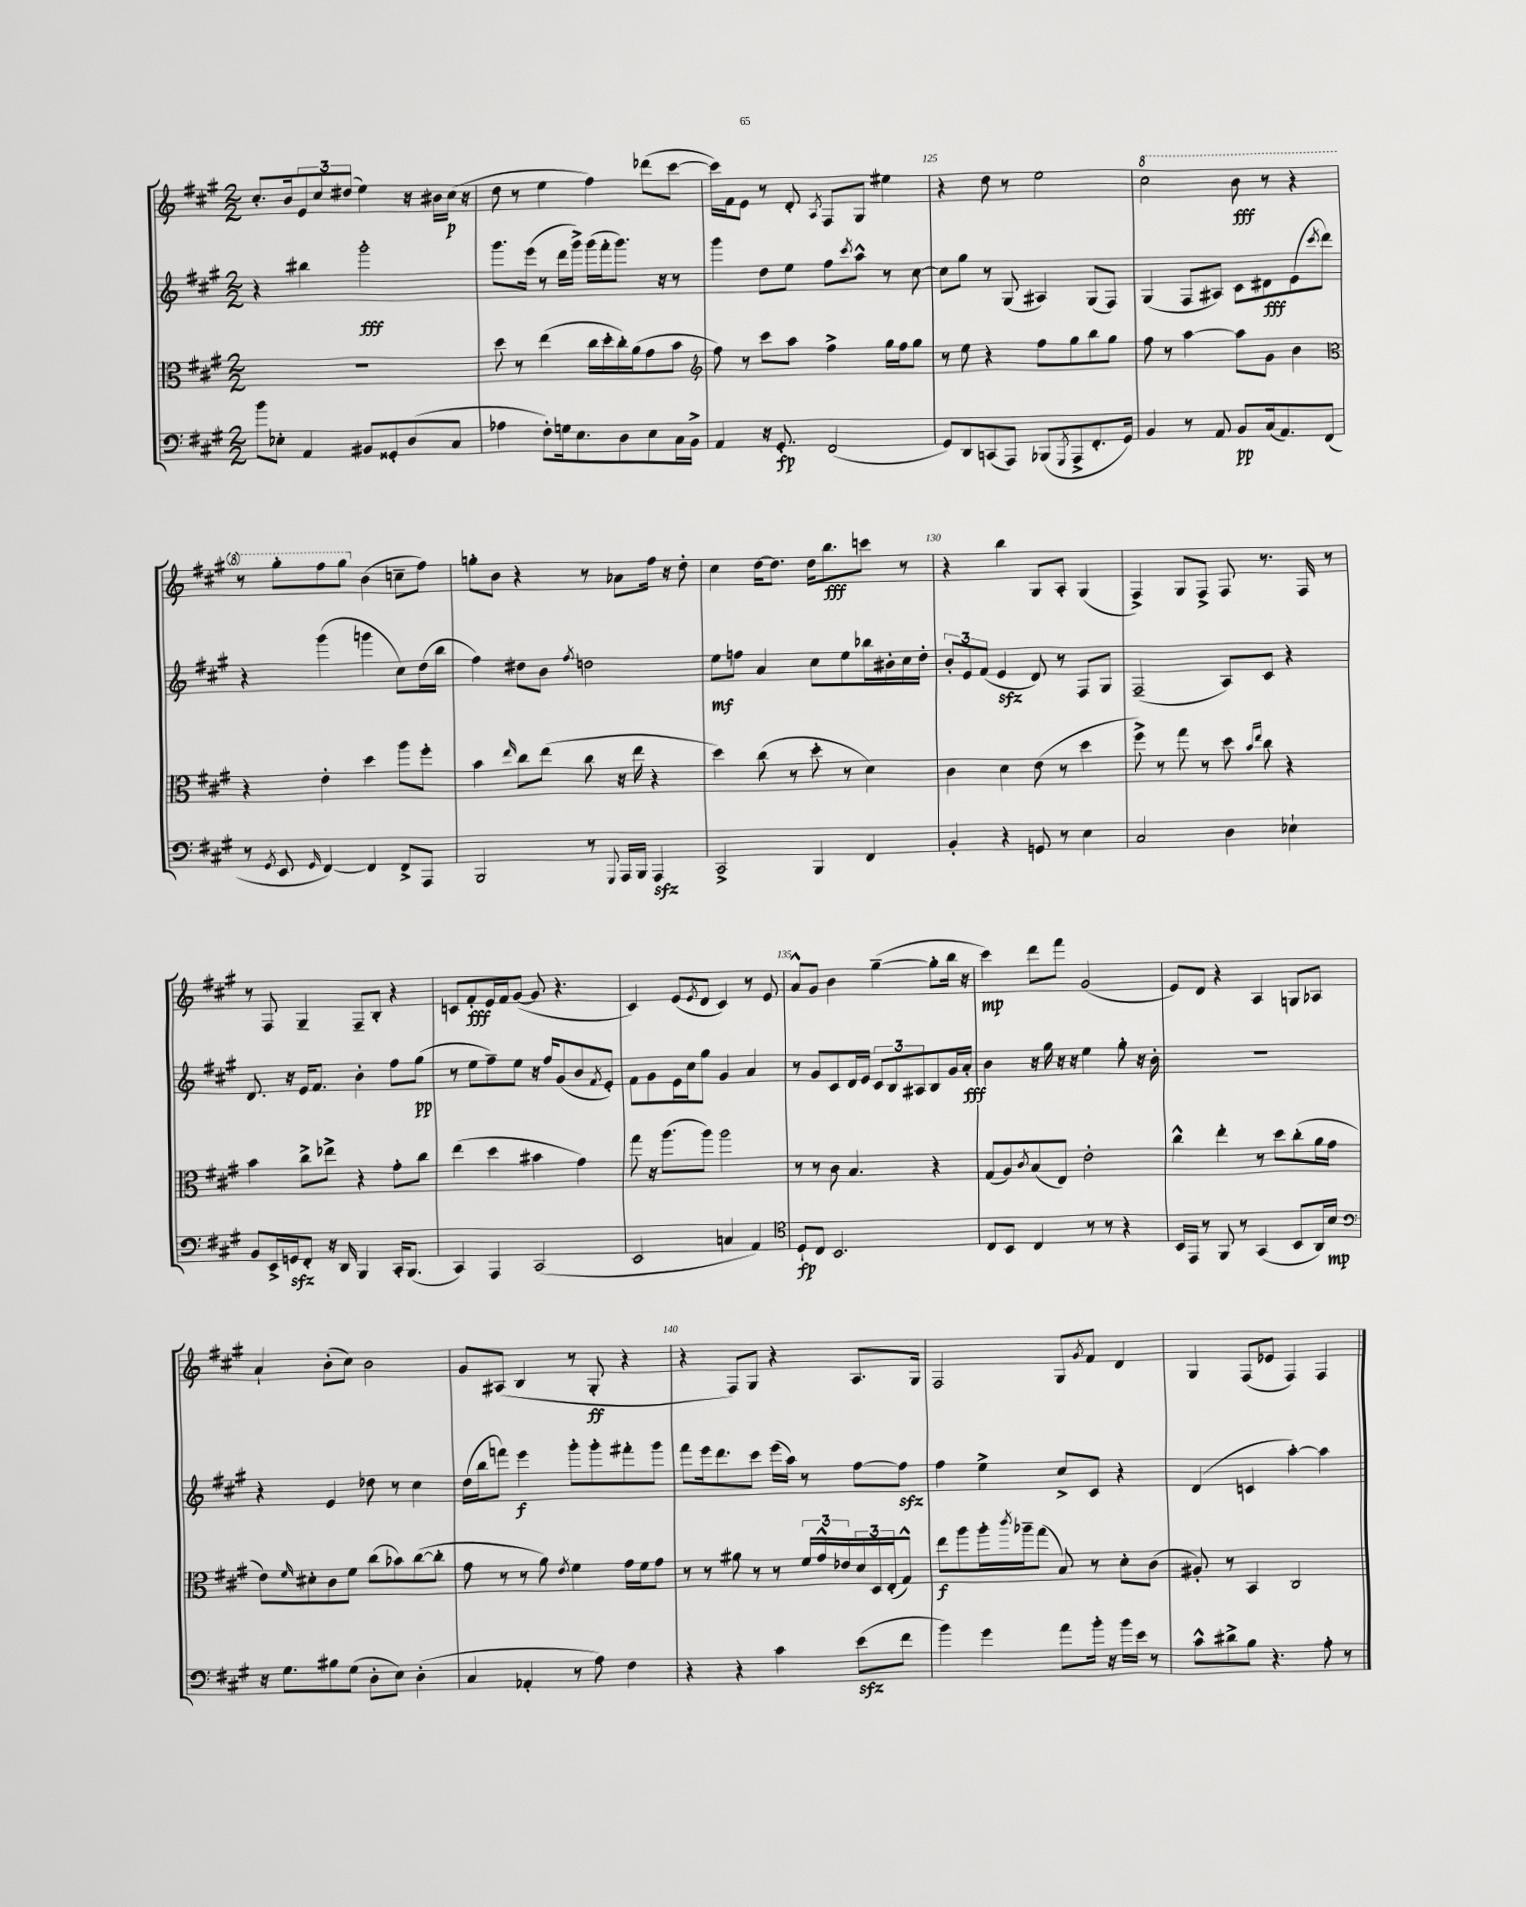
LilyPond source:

<<
\new StaffGroup <<
\new Staff = "s0" {
    \clef treble \key a \major \numericTimeSignature \time 2/2
    cis''8.-. b'16 \tuplet 3/2 { e'8 cis''8 dis''8( } e''4) r16 bis'16 cis''16\p( r16 |
    d''8 r8 e''4 fis''4) des'''8( cis'''8~ |
    cis'''16) fis'16 e'8 r8 d'8-. \acciaccatura { a8 } fis8 gis8 eis''4 |
    r4 d''8 r8 e''2 |
    \ottava #1 cis'''2 b''8\fff r8 r4 |
    r8 gis'''8-. fis'''8 gis'''8 \ottava #0 b'4( c''8-- fis''8) |
    g''8-. b'8 r4 r8 aes'8 fis''16 r16 d''8-. |
    cis''4 d''16~ d''8. d''16 b''8.\fff c'''8 r8 |
    r4 b''4 gis8 a8-. gis4( |
    fis4->) gis8 fis8-> fis8 r8. fis16 r8 |
    r8 fis8 gis4-- fis8-- b8-. r4 |
    c'8 fis'8-.\fff e'16 fis'16 gis'8~( gis'8 r4. |
    cis'4) e'8( \acciaccatura { e'8 } d'8 cis'4) r8 e'8 |
    a'8-^ gis'8 b'4 gis''4~--( gis''8-. b''16 r16 |
    cis'''4\mp) d'''8 fis'''8 gis'2( |
    e'8) d'8 r4 a4 g8 aes8 |
    a'4-! b'8-.( cis''8) b'2 |
    gis'8 ais8( b4 r8 gis8-.\ff r4 |
    r4 fis8) gis8 r4 a8. gis16 |
    fis2 gis8 \acciaccatura { gis'8 } fis'8 d'4 |
    gis4 fis8( ees'8 fis4) fis4 \bar "|." |
}
\new Staff = "s1" {
    \clef treble \key a \major \numericTimeSignature \time 2/2
    r4 bis''4 gis'''2-.\fff |
    gis'''8. e'''16( r8 d'''16 gis'''16->) gis'''16( fis'''16-. gis'''8.) r16 r8 |
    gis'''4 d''8 e''8 fis''8 \acciaccatura { cis'''8 } a''8-^ r8 cis''8~ |
    cis''8 gis''8 r8 gis8( ais4) gis8( fis8) |
    gis4( fis8 ais8) cis'8 dis'8\fff e'8( \acciaccatura { cis'''8 } d'''8) |
    r4 gis'''4( g'''4 cis''8) d''16( b''16 |
    fis''4) dis''8 b'8 \acciaccatura { fis''8 } d''2 |
    e''8\mf f''8 a'4 cis''8 e''8 bes''16 bis'16-. cis''16 d''16-. |
    \tuplet 3/2 { b'8-. e'8 fis'8( } e'4\sfz d'8) r8 fis8 gis8 |
    fis2--( a8) cis'8 r4 |
    d'8. r16 e'16 fis'8. b'4-. fis''8 gis''8\pp( |
    r8 e''8 fis''8--) e''8 r16 fis''16 gis'8( b'8 \acciaccatura { fis'8 } e'8-.) |
    fis'8 gis'8 e'16 cis''16 gis''8 gis'4 a'4 |
    r8 gis'8 cis'8 d'16 e'16 \tuplet 3/2 { cis'8 b8 ais8 } b8 gis'16 a'16-.\fff |
    b'4 r16 gis''16 r16 r16 e''4 gis''8-. r16 b'16-. |
    R1 |
    r4 e'4 des''8 r8 cis''4 |
    d''16( b''16 f'''8) e'''4\f gis'''8-. gis'''8-. fis'''8-. gis'''8 |
    fis'''8 e'''16 d'''8. cis'''8 e'''16( a''16) r8 fis''8~ fis''8\sfz |
    fis''4 e''4-> cis''8-> cis'8 r4 |
    d'4( c'4 a''4~-.) a''4 \bar "|." |
}
\new Staff = "s2" {
    \clef alto \key a \major \numericTimeSignature \time 2/2
    R1 |
    d''8 r8 e''4( cis''16 d''16-. cis''16-.) a'16( gis'8 b'8 |
    \clef treble fis''8) r8 cis'''8 a''8 fis''4-> gis''16 fis''16 gis''8 |
    r8 e''8 r4 fis''8 gis''8 b''8 gis''8 |
    fis''8 r8 a''4~ a''8 gis'8 b'4 |
    \clef alto r4 e'4-. d''4 a''8 fis''8-. |
    b'4 \grace { e''16 } cis''8 e''8( cis''8 r16 e''16 r4 |
    d''4) cis''8( r8 d''8-. r8 d'4) |
    cis'4 d'4 e'8( r8 d''4 |
    fis''8->) r8 gis''8 r8 d''8 \grace { b'16 e''16 } cis''8 r4 |
    b'4 cis''8-> ees''8-> r4 gis'8-. cis''8 |
    e''4( d''4 bis'4 gis'4) |
    gis''8 r16 a''8.( a''8) a''2 |
    r8 r8 cis'8 b4. r4 |
    gis8( a8) \acciaccatura { cis'8 } b8( e8) e'2-. |
    cis''4-^ e''4-. r8 d''8 cis''8-.( a'16 gis'16 |
    e'8) \grace { fis'16 } dis'8-. cis'8 fis'8 cis''8( bes'8) cis''8~( cis''8-. |
    gis'8 r8 r8 a'8) \acciaccatura { e'8 } fis'4 gis'16 fis'16 gis'8 |
    r8 r8 ais'8 r8 r8 \tuplet 3/2 { fis'16 gis'16-^ ees'16 } \tuplet 3/2 { d'16 d16 e16-.( } gis8-^) |
    e''8\f a''8 a''16-. \acciaccatura { cis'''8 } aes''16-- gis''8( b8) r8 d'8-. cis'8( |
    ais8-.) r8 b,4 cis2 \bar "|." |
}
\new Staff = "s3" {
    \clef bass \key a \major \numericTimeSignature \time 2/2
    b'8 ees8-. a,4 bis,8 gisis,8-. d8( cis8 |
    aes4 fis8-.) g16 e8. d8 e8 cis16 b,16-> |
    a,4 r16 gis,8.-.\fp fis,2( |
    gis,8) d,8 c,8( a,,8) bes,,8( \acciaccatura { gis,,8 } a,,8-> fis,8.-. gis,16) |
    b,4 r8 a,8 b,8\pp cis16( a,8.) fis,8( |
    r8 \acciaccatura { gis,8 } e,8 \grace { gis,16 } fis,4~) fis,4 fis,8-> a,,8 |
    b,,2 r8 \appoggiatura { gis,,8 } a,,16 b,,16 a,,4\sfz |
    cis,2-> b,,4 fis,4 |
    b,4-. r4 g,8 r8 e4 |
    cis2 d4 ees4-! |
    b,8 e,16-> g,16\sfz fis,8-. r16 d,16 b,,4 cis,16-. b,,8.( |
    cis,4) a,,4 cis,2( |
    e,2 c4 a,4) |
    \clef tenor d8-!\fp cis8 b,2. |
    cis8 b,8 cis4 r8 r8 r4 |
    b,16 e,16 r8 fis,8 r8 gis,4( b,8 a,16) b16\mp |
    \clef bass r16 gis8. bis8 gis8( d8-. e8) d4-.( |
    cis4 aes,4-. r8 a8) fis4 |
    r4 r4 cis'4 e'8\sfz( fis'8 |
    b'4) gis'4 a'8 b'16-. r16 b'16 e'16 r8 |
    cis'8-^ dis'8-> b8 r4. a8-. r8 \bar "|." |
}
>>
>>
\layout { \context { \Score currentBarNumber = #122 \override BarNumber.break-visibility = ##(#f #t #t) barNumberVisibility = #(every-nth-bar-number-visible 5) } }
